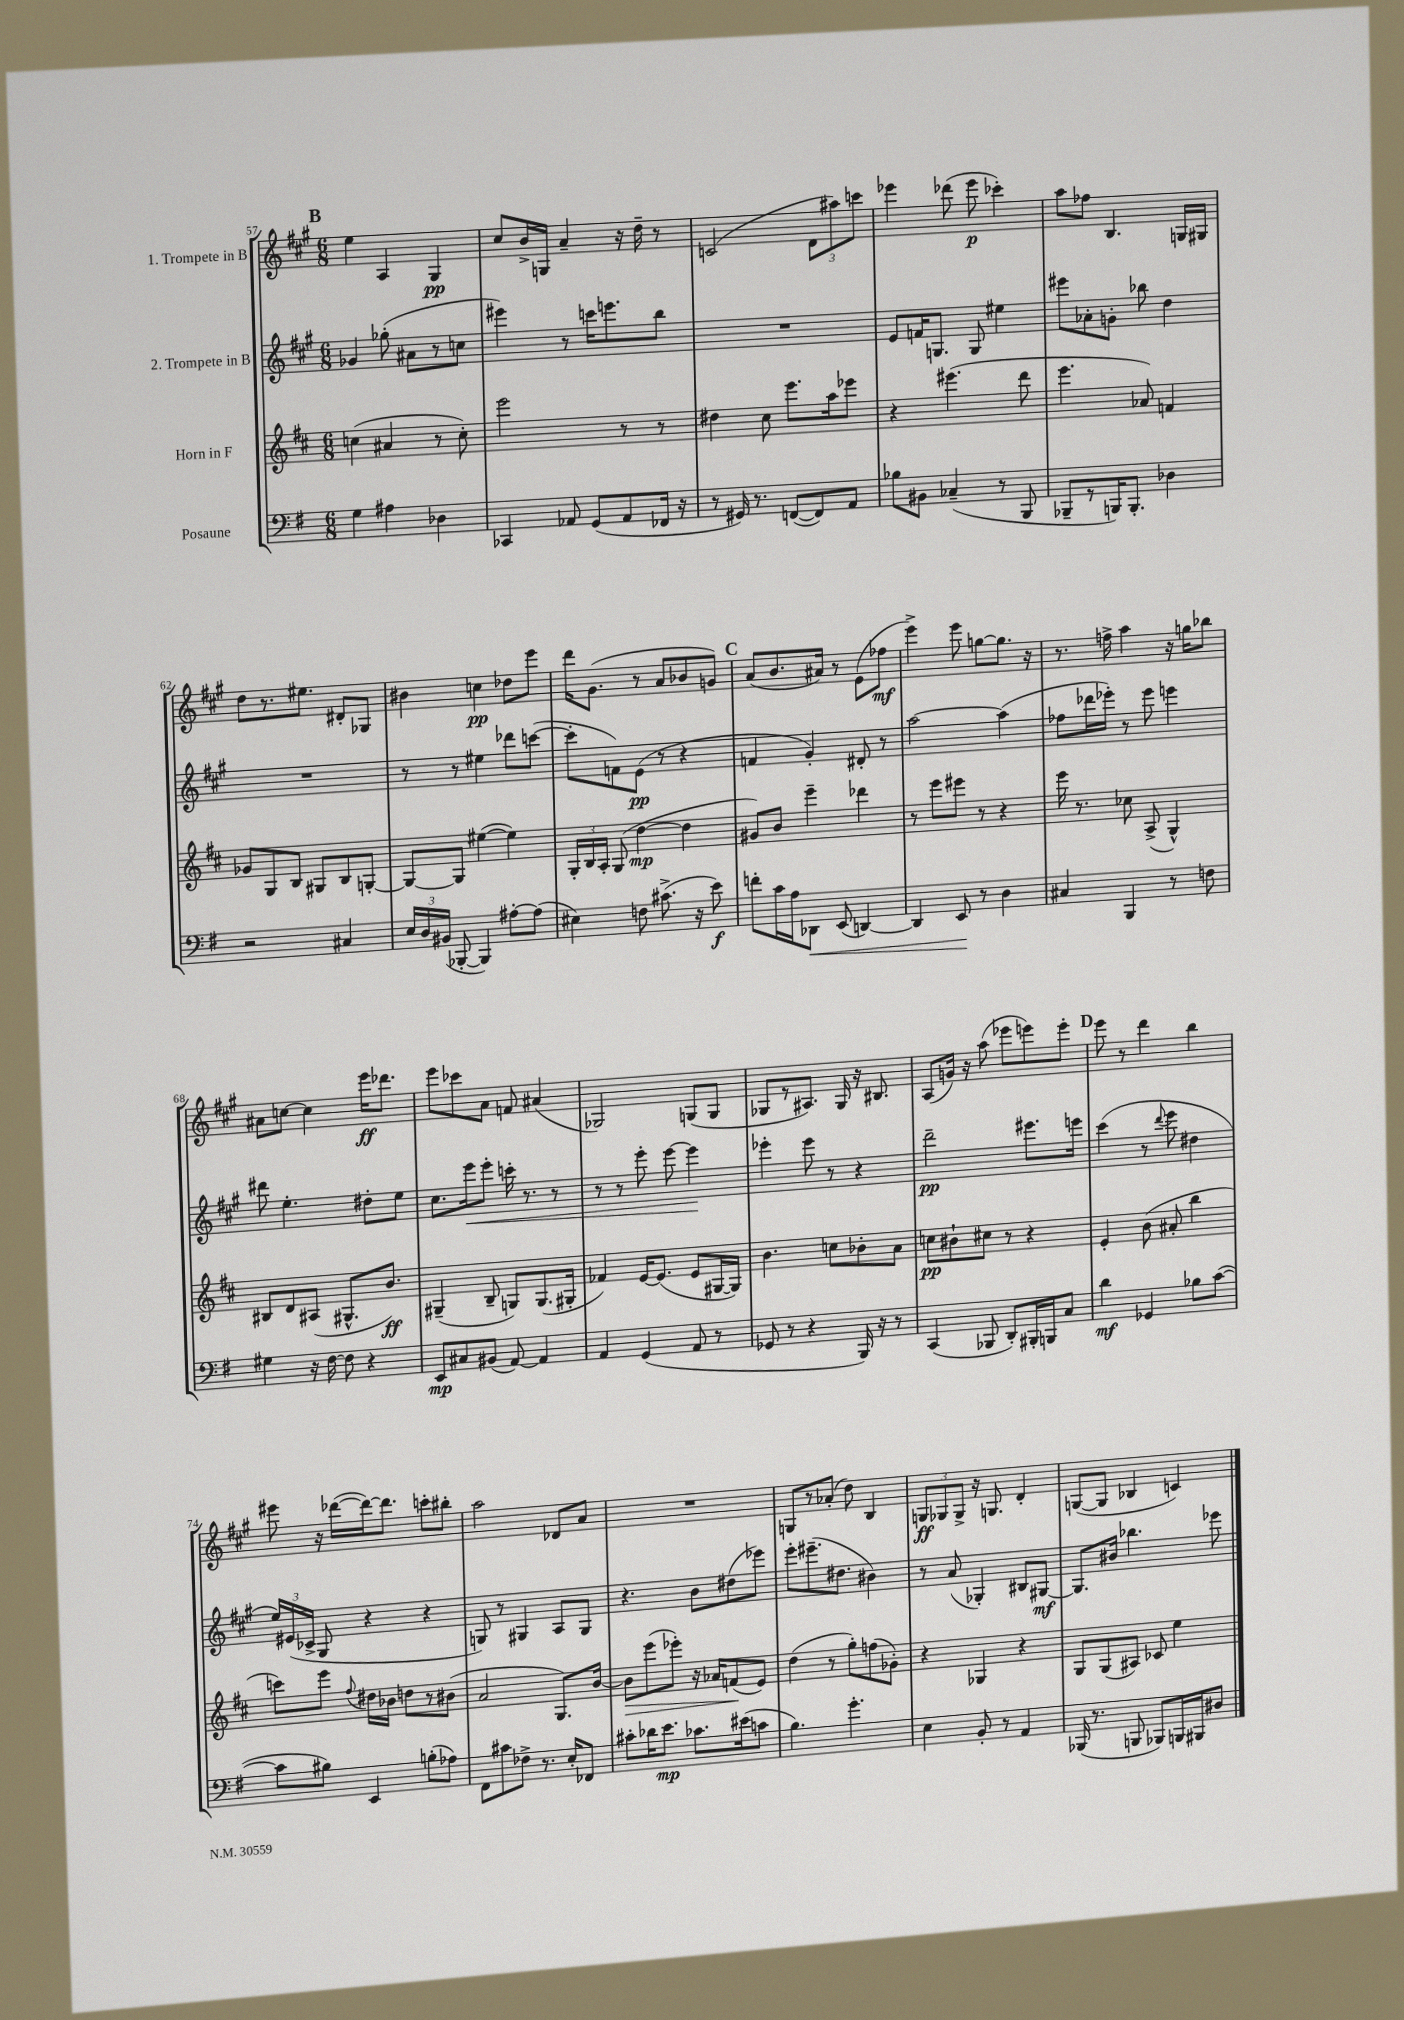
<<
\new StaffGroup <<
\new Staff = "s0" \with { instrumentName = "1. Trompete in B" } {
    \clef treble \key a \major \numericTimeSignature \time 6/8
    \autoBeamOff \mark \markup { \bold "B" } e''4 a4 gis4\pp |
    cis''8[ b'16-> g16] a'4-- r16 d''16-- r8 |
    c'2( \tuplet 3/2 { d'8[ ais''8) c'''8] } |
    ees'''4 des'''8( ees'''8\p ces'''4-.) |
    a''8[ fes''8] b4. g16[ gis16] |
    d''8[ r8. eis''8.] dis'8[-. ges8] |
    bis'4 c''4\pp des''8[ e'''8] |
    d'''16[ gis'8.]( r8 a'8[ bes'8 g'8]) |
    \mark \markup { \bold "C" } a'8[( b'8. ais'16]) r8 e'8[( fes''8]\mf |
    e'''4->) e'''8 g''8[~ g''8.] r16 |
    r8. f''16-> a''4 r16 g''16[ bes''8] |
    ais'8[ c''8]~ c''4 e'''16[\ff des'''8.] |
    e'''8[ ces'''8 a'8] f'8 ais'4( |
    ges2) g8[( g8] |
    ges8[ r8 ais8.]) ges16 r16 bis8. |
    a8[( g'16]) r16 a''8( ees'''8[ e'''8) e'''8]-. |
    \mark \markup { \bold "D" } e'''8 r8 d'''4 b''4 |
    eis'''8 r16 des'''16[~( des'''16~) des'''8.] c'''8[-. bis''8]-. |
    a''2 des'8[ a'8] |
    R2. |
    g8[ r8 aes'8]-.( d''8) b4 |
    \tuplet 3/2 { g8[\ff ges8 ges8]-> } r16 g8. d'4-. |
    g8[~( g8] bes4 c'4) \bar "|." |
}
\new Staff = "s1" \with { instrumentName = "2. Trompete in B" } {
    \clef treble \key a \major \numericTimeSignature \time 6/8
    \autoBeamOff \mark \markup { \bold "B" } ges'4 ges''8-.( ais'8[ r8 c''8] |
    eis'''4) r8 c'''16[ e'''8. b''8] |
    R2. |
    e'8[ f'16 g8.] g8 eis''4 |
    eis'''8[ aes'8-. g'8]-. bes''8 d''4 |
    R2. |
    r8 r8 eis''4 des'''8[ c'''8]~( |
    c'''8[-. f'8) e'8]\pp( r8 r4 |
    \mark \markup { \bold "C" } f'4 gis'4-.) dis'8-. r8 |
    a''2~ a''4( |
    fes''8[ des'''16 ees'''16]-.) r8 ees'''8 e'''4 |
    dis'''8 e''4.-. dis''8[-. e''8] |
    cis''8.[ e'''16\< e'''8]-. c'''16-. r8. r8 |
    r8 r8 e'''8-. e'''8~ e'''4\! |
    ees'''4-. ees'''8 r8 r4 |
    d'''2--\pp eis'''8.[ e'''16] |
    \mark \markup { \bold "D" } cis'''4( r8 \appoggiatura { d'''8 } e'''8 dis''4 |
    \tuplet 3/2 { e''16[) eis'16( ces'16]-> } gis8 r4 r4 |
    g8) r8 gis4 a8[ gis8] |
    r4. b'8[ dis''8( ees'''8]) |
    e'''8[-. eis'''8.--( dis''8.] bis'4) |
    r8 a'8( ges4-.) bis8[ gis8]~\mf |
    gis8.[ bis'16] bes''4. ees'''8 \bar "|." |
}
\new Staff = "s2" \with { instrumentName = "Horn in F" } {
    \clef treble \key d \major \numericTimeSignature \time 6/8
    \autoBeamOff \mark \markup { \bold "B" } c''4( ais'4 r8 c''8-.) |
    e'''2 r8 r8 |
    dis''4 cis''8 e'''8.[ a''16 ees'''8] |
    r4 eis'''4.( d'''8 |
    e'''4. aes'8) f'4 |
    ges'8[ g8 b8] gis8[ b8 g8]~-. |
    g8[~ g8] eis''4~( eis''4) |
    \tuplet 3/2 { g16[-. b16 a16]-. } g8( d''4~\mp d''4 |
    \mark \markup { \bold "C" } gis'8[) b'8] e'''4-- des'''4 |
    r8 e'''8[ eis'''8] r8 r4 |
    e'''16 r8. ces''8 a8->( g4-^) |
    bis8[ d'8 ais8]( gis8.[-^ b'8.]\ff) |
    gis4--( b8-- g8[) g8.( gis16]-. |
    fes'4) e'16[~ e'8.]( e'8[ gis16~ gis16]) |
    b'4. c''8[ bes'8-. a'8] |
    c''8[\pp bis'8-! cis''8] r8 r4 |
    \mark \markup { \bold "D" } e'4-. b'8( ais'8-. b''4 |
    c'''8[) e'''8] \appoggiatura { fis''8 } dis''16[ bes'16] d''8[ r8 bis'8]( |
    a'2 g8.[) b'16]~ |
    b'8[\> e'''8( ees'''8]-.) r16 aes'16[ f'8\!( e'8]) |
    d''4( r8 g''8[-.) f''8( ges'8]-.) |
    r4 ges4 r4 |
    g8[ g8( ais8]) ces'8 e''4 \bar "|." |
}
\new Staff = "s3" \with { instrumentName = "Posaune" } {
    \clef bass \key g \major \numericTimeSignature \time 6/8
    \autoBeamOff \mark \markup { \bold "B" } g4 ais4 des4 |
    ces,4 aes,8 g,8[( aes,8 fes,16] r16 |
    r8 gis,16) r8. f,8[~( f,8) a,8] |
    bes8[ bis,8] ces4--( r8 b,,8 |
    bes,,8[-- r8 b,,16) b,,8.]-. des4 |
    r2 cis4 |
    \tuplet 3/2 { e16[ d16 bis,16]( } bes,,8~-. bes,,4) ais8[~-. ais8]( |
    eis4) f8 cis'8.->( r16 e'8\f) |
    \mark \markup { \bold "C" } f'8[-. c'16 a16 des,8]\< e,8( d,4~) |
    d,4 e,8\! r8 d4 |
    cis4 b,,4 r8 f8 |
    gis4 r16 fis16~ fis8 r4 |
    e,8[\mp cis8 bis,8]( a,8~) a,4 |
    a,4 g,4( a,8 r8 |
    ges,8 r8 r4 b,,16) r16 r8 |
    c,4( bes,,8 d,8[-.) bis,,16-. b,,16 c8] |
    \mark \markup { \bold "D" } d'4\mf ges,4 bes8[ c'8]~( |
    c'8[ bis8]) e,4 b8[-.( aes8]) |
    fis,8[ cis'8 fes8]-> r8. e16[-. fes,8] |
    cis'8[-. des'16 e'8.]\mp ces'8.[ eis'16( c'8] |
    b4.) g'4.-. |
    e4 b,8-. r8 a,4 |
    bes,,16( r8. b,,8 bes,,8[) b,,16 bis,,16 dis8] \bar "|." |
}
>>
>>
\layout { \context { \Score currentBarNumber = #57 } }
